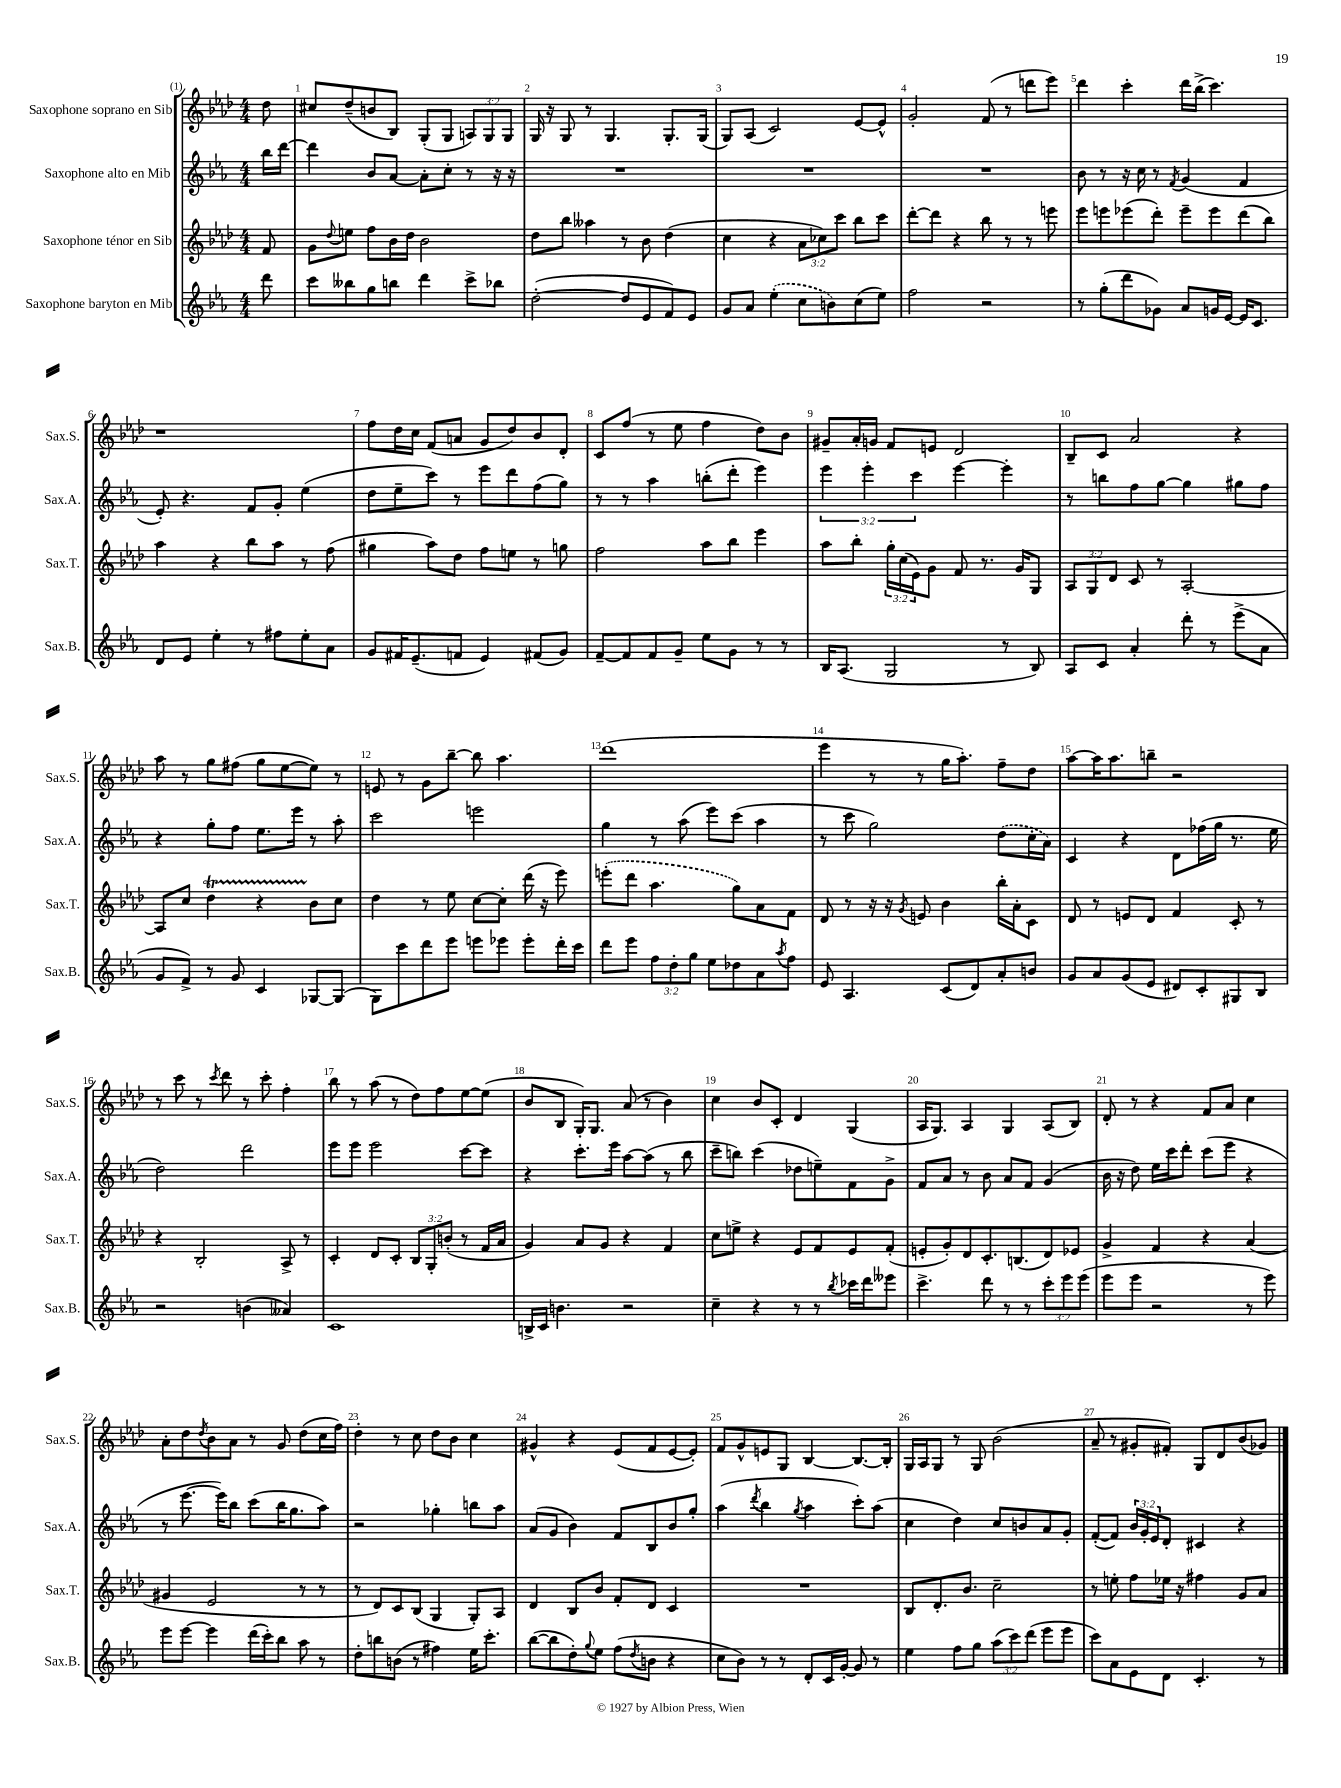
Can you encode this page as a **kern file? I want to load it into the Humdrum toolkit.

**kern	**kern	**kern	**kern
*staff4	*staff3	*staff2	*staff1
*clefG2	*clefG2	*clefG2	*clefG2
*k[b-e-a-]	*k[b-e-a-d-]	*k[b-e-a-]	*k[b-e-a-d-]
*M4/4	*M4/4	*M4/4	*M4/4
8ddd	8f	16bb-	8dd-
.	.	[16ddd	.
=	=	=	=
8ccc	8g	4ddd]	8cc#
.	8qqdd-	.	.
8bb--	8ee	.	(8dd-~
8gg	8ff	8b-	8b
8bb	16b-	[8a-	8B-)
.	16dd-	.	.
4ddd	2b-	8a-']	(8G'
.	.	8cc'	8G
8ccc^	.	8r	12A)
.	.	.	12G
8bb-	.	16r	.
.	.	.	12G
.	.	16r	.
=	=	=	=
([2dd'	8dd-	1r	16G
.	.	.	16r
.	8bb-	.	8G
.	4aa--	.	8r
.	.	.	4.G
8dd]	8r	.	.
8e-	8b-	.	.
8f)	(4dd-	.	8.G'
8e-	.	.	.
.	.	.	(16G
=	=	=	=
8g	4cc	1r	8G)
8a-	.	.	(8A-
(4ee-'	4r	.	2c)
8cc	12a-	.	.
.	12cc-)	.	.
8b)	.	.	.
.	12ccc	.	.
(8cc	8bb-	.	[8e-
8ee-)	8ccc	.	8e-^^]
=	=	=	=
2ff	[8ddd-'	1r	2g'
.	8ddd-]	.	.
.	4r	.	.
2r	8bb-	.	(8f
.	8r	.	8r
.	8r	.	8ddd
.	8eee	.	8eee-)
=	=	=	=
8r	8eee-	8b-	4ddd-
(8gg'	8eee	8r	.
8ddd	(8eee-	16r	4ccc'
.	.	16cc	.
8g-)	8ddd-')	8r	.
.	.	8qf	.
8a-	8eee-~	(4g	16ddd-
.	.	.	(16bb-^
16g	8eee-	.	4.ccc)
[16e-	.	.	.
16e-]	(8ddd-	4f	.
8.c	.	.	.
.	8bb-)	.	.
=	=	=	=
8d	4aa-	8e-')	1r
8e-	.	4.r	.
4ee-'	4r	.	.
8r	8bb-	8f	.
8ff#	8aa-	8g'	.
8ee-'	8r	(4ee-	.
8a-	(8ff	.	.
=	=	=	=
8g	4gg#	8dd	8ff
16f#	.	8ee-~	16dd-
(8.e-~	.	.	16cc
.	8aa-)	8ccc)	(8f
8f	8dd-	8r	8a
4e-)	8ff	8eee-	8g
.	8ee	8ddd	8dd-)
(8f#	8r	(8ff	8b-
8g)	8gg	8gg)	8d-'
=	=	=	=
[8f~	2ff	8r	8c
8f]	.	8r	(8ff
8f	.	4aa-	8r
8g~	.	.	8ee-
8ee-	8aa-	(8bb'	4ff
8g	8bb-	8ddd'	.
8r	4eee-	4eee-)	8dd-)
8r	.	.	8b-
=	=	=	=
16B-	8aa-	6eee-	8g#~
(8.A-	.	.	.
.	8bb-'	.	16a-'
.	.	6eee-'	.
.	.	.	16g
2G	24gg'	.	8f
.	(24cc	.	.
.	24e-)	6ccc	.
.	8g	.	8e
.	8f	[4eee-	2d-
.	8.r	.	.
8r	.	4eee-']	.
.	16g	.	.
8B-)	8G	.	.
=	=	=	=
8A-	12A-	8r	8B-~
.	12G	.	.
8c	.	8bb	8c
.	12d-	.	.
4a-'	8c	8ff	2a-
.	8r	[8gg	.
8ddd'	[2A-'	4gg]	.
8r	.	.	.
(8eee-^	.	8gg#	4r
8a-	.	8ff	.
=	=	=	=
8g	8A-]	4r	8aa-
8f^)	8cc	.	8r
8r	4dd-	8gg'	8gg
8g	.	8ff	(8ff#
4c	4r	8.ee-	8gg
.	.	.	[8ee-
.	.	16eee-	.
[8G-	8b-	8r	8ee-])
(8G-]	8cc	8aa-'	8r
=	=	=	=
8G)	4dd-	2ccc	8e
8ccc	.	.	8r
8ddd	8r	.	8g
8eee-	8ee-	.	[8bb-~
8eee	[8cc	2eee	8bb-]
8eee-	8cc']	.	4.aa-
8eee-'	(16ddd-	.	.
.	16r	.	.
16ddd'	8eee-)	.	.
16ccc	.	.	.
=	=	=	=
8ddd	(8eee'	4gg	(1ddd-
8eee-	8ddd-	.	.
12ff	4.aa-	8r	.
12dd'	.	.	.
.	.	(8aa-	.
12gg	.	.	.
8ee-	.	8eee-)	.
8dd-	8gg)	(8ccc	.
8a-	8a-	4aa-	.
8qaa-	.	.	.
8ff	8f	.	.
=	=	=	=
8e-	8d-	8r	4eee-
4.A-	8r	8ccc	.
.	16r	2gg)	8r
.	16r	.	.
.	8qg	.	.
.	8e	.	8r
(8c	4b-	.	16gg
.	.	.	8.aa-')
8d)	.	.	.
8a-'	16bb-'	(8dd	8ff~
.	16a-'	.	.
8b	8c	16cc'	8dd-
.	.	16a-)	.
=	=	=	=
8g	8d-	4c	[8aa-
8a-	8r	.	16aa-]
.	.	.	8.aa-
(8g	8e	4r	.
8e-	8d-	.	8bb~
8d#)	4f	8d	2r
8c'	.	(16ff-	.
.	.	16gg	.
8G#	8c'	8.r	.
8B-	8r	.	.
.	.	16ee-	.
=	=	=	=
2r	4r	2dd)	8r
.	.	.	8ccc
.	2B-'	.	8r
.	.	.	8qccc
.	.	.	8ddd-
(4b	.	2ddd	8r
.	.	.	8ccc'
4a--)	8A-^	.	4ff'
.	8r	.	.
=	=	=	=
1c	4c'	8eee-	8bb-
.	.	8eee-	8r
.	8d-	2eee-	(8aa-
.	8c'	.	8r
.	12B-	.	8dd-)
.	12G'	.	.
.	.	.	8ff
.	(12b'	.	.
.	8r	[8ccc	[8ee-
.	16f	8ccc]	(8ee-]
.	16a-	.	.
=	=	=	=
16B^	4g)	4r	8b-
16c	.	.	.
4.b	.	.	8B-
.	8a-	8.ccc'	16G')
.	.	.	8.G
.	8g	.	.
.	.	16eee-	.
2r	4r	[8aa-	(8a-
.	.	(8aa-]	8r
.	4f	8r	4b-)
.	.	8bb-	.
=	=	=	=
4cc~	8cc	8ccc~	4cc
.	8ee^	8bb)	.
4r	4r	(4ccc	8b-
.	.	.	8c'
8r	8e-	8dd-	4d-
8r	8f	8ee~)	.
8qbb-	.	.	.
16ccc-	8e-	8f	(4G
16ddd	.	.	.
8eee--	(8f'	8g^	.
=	=	=	=
4.ccc^	8e'	8f	16A-
.	.	.	8.G)
.	8g')	8a-	.
.	8d-	8r	4A-
8ddd	8.c'	8b-	.
8r	.	8a-	4G
.	(8.B	.	.
8r	.	8f	.
12ccc'	8d-)	(4g	(8A-
12eee-	.	.	.
.	8e-	.	8B-)
(12eee-	.	.	.
=	=	=	=
8eee-	4g^	16b-	8d-'
.	.	16r	.
8eee-	.	8dd)	8r
2r	4f	16ee-	4r
.	.	16ccc	.
.	.	8ddd'	.
.	4r	(8ccc	8f
.	.	8eee-	8a-
8r	(4a-	4r	4cc
8eee-)	.	.	.
=	=	=	=
8eee-	4g#	8r	8a-'
[8eee-	.	[8.eee-	8dd-
.	.	.	8qdd-
4eee-]	2e-	.	8b-
.	.	16eee-])	.
.	.	8bb-	8a-
(16ddd	.	(8ccc	8r
16ccc')	.	.	.
8bb-	.	16bb-	8g
.	.	8.gg	.
8aa-	8r	.	(8dd-
8r	8r	8aa-)	16cc
.	.	.	16ff)
=	=	=	=
8dd'	8r	2r	4dd-'
8bb	8d-)	.	.
(8b	8c	.	8r
8r	(8B-	.	8cc
4ff#)	4G	4gg-'	8dd-
.	.	.	8b-
16ee-	8G')	8bb	4cc
8.ccc'	.	.	.
.	8A-	8aa-	.
=	=	=	=
([8bb-	4d-	(8a-	4g#^^
8bb-]	.	8g	.
8dd')	8B-	4b-)	4r
8qqgg	.	.	.
8ee-	8b-	.	.
(8ff	8f'	8f	(8e-
8qdd	.	.	.
8b	8d-	8B-	8f
4r	4c	8b-	[8e-
.	.	8gg'	8e-'])
=	=	=	=
8cc	1r	(4aa-	8f
8b-)	.	.	8g^^
.	.	8qddd	.
8r	.	4bb-	8e
8r	.	.	8G
.	.	8qgg	.
8d'	.	4aa-	[4B-
16c	.	.	.
[16g'	.	.	.
8g]	.	8ccc')	8.B-_
8r	.	(8aa-	.
.	.	.	16B-']
=	=	=	=
4ee-	8B-	4cc	16G
.	.	.	16A-
.	8.d-'	.	8G
8ff	.	4dd)	8r
.	8.b-	.	.
8gg	.	.	8G
(12aa-	2cc~	8cc	(2b-
12ccc)	.	.	.
.	.	8b	.
(12ddd	.	.	.
8eee-	.	8a-	.
8eee-	.	8g'	.
=	=	=	=
8ccc)	8r	([8f'	8a-~
8a-	8ee'	8f])	8r
8e-	8ff	24b-	8g#'
.	.	24g'	.
.	.	24e-	.
8d	16ee-	8d'	8f#')
.	16r	.	.
4.c'	4ff#	4c#	8G
.	.	.	8d-
.	8g	4r	(8b-
8r	8a-	.	8g-)
==	==	==	==
*-	*-	*-	*-
